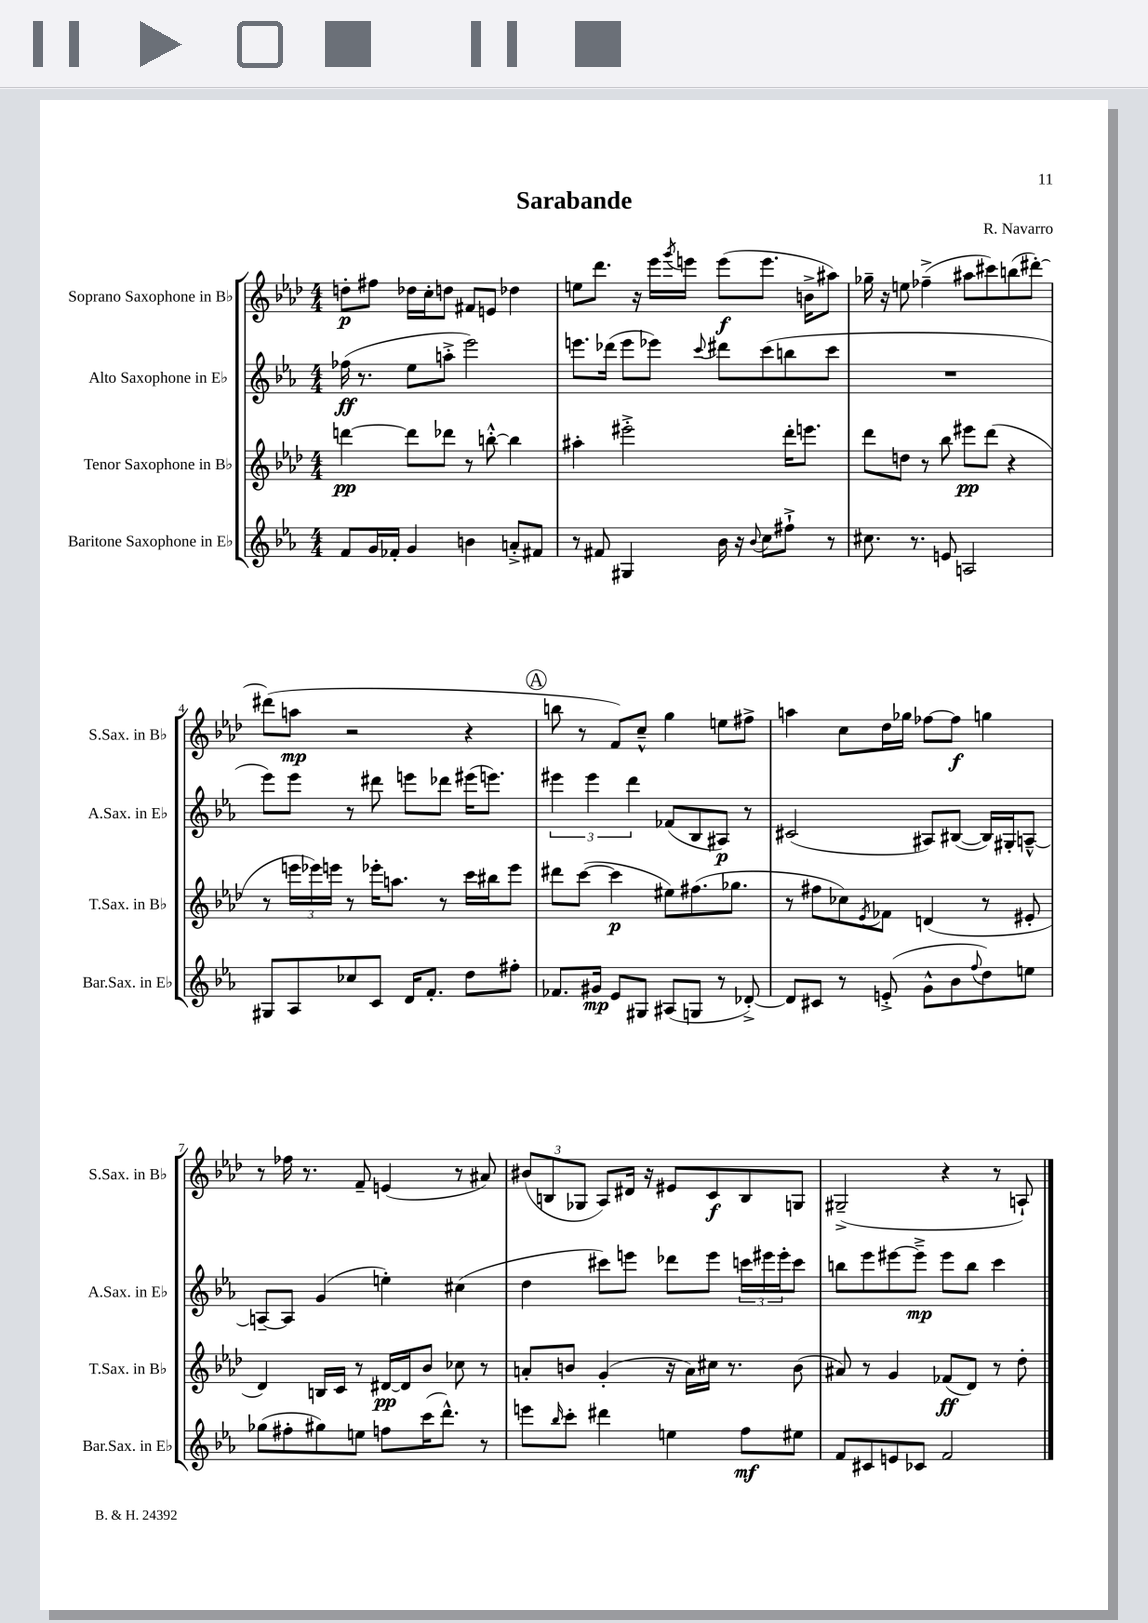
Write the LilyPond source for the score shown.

\header { title = "Sarabande" composer = "R. Navarro" }
<<
\new StaffGroup <<
\new Staff = "s0" \with { instrumentName = "Soprano Saxophone in Bb" shortInstrumentName = "S.Sax. in Bb" } {
    \clef treble \key aes \major \numericTimeSignature \time 4/4
    d''8-.\p fis''8 des''16 c''16-. d''8 fis'8 e'8 des''4 |
    e''8 des'''8. r16 ees'''16 \acciaccatura { g'''8 } e'''16 e'''8\f( e'''8. b'16-> ais''8) |
    ges''16-- r16 e''8 fes''4--->( ais''8 cis'''8) b''8( dis'''8~-.) |
    dis'''8( a''8\mp r2 r4 |
    \mark \markup { \circle "A" } b''8 r8 f'8) c''8---^ g''4 e''8 fis''8-> |
    a''4 c''8 des''16 ges''16 fes''8~ fes''8\f g''4 |
    r8 fes''16 r8. f'8-- e'4( r8 ais'8) |
    \tuplet 3/2 { bis'8( b8 ges8 } aes8) dis'16 r16 eis'8 c'8\f b8 g8 |
    gis2--->( r4 r8 a8-!) \bar "|." |
}
\new Staff = "s1" \with { instrumentName = "Alto Saxophone in Eb" shortInstrumentName = "A.Sax. in Eb" } {
    \clef treble \key ees \major \numericTimeSignature \time 4/4
    fes''16\ff( r8. ees''8 a''8-.-> ees'''2) |
    e'''8. des'''16( e'''8 ees'''8) \appoggiatura { c'''8 } dis'''8 c'''8( b''8 c'''8 |
    R1 |
    ees'''8) ees'''8 r8 dis'''8 e'''8 des'''8 eis'''16( e'''8.) |
    \mark \markup { \circle "A" } \tuplet 3/2 { eis'''4 eis'''4 d'''4 } fes'8( bes8 ais8\p) r8 |
    cis'2( ais8) bis8~( bis16) gis16-. a8~---^ |
    a8~-- a8 g'4( e''4-.) cis''4( |
    d''4 cis'''8) e'''8 des'''8 e'''8 \tuplet 3/2 { c'''16 eis'''16 eis'''16-. } c'''8 |
    b''8 ees'''8 eis'''8~ eis'''8--->\mp eis'''8 b''8 c'''4 \bar "|." |
}
\new Staff = "s2" \with { instrumentName = "Tenor Saxophone in Bb" shortInstrumentName = "T.Sax. in Bb" } {
    \clef treble \key aes \major \numericTimeSignature \time 4/4
    d'''4~\pp d'''8 des'''8 r8 b''8~-.-^ b''4 |
    ais''4-. eis'''2-.-> des'''16-. e'''8. |
    des'''8 d''8 r8 bes''8 eis'''8\pp des'''8( r4 |
    r8 \tuplet 3/2 { e'''16 ees'''16) e'''16 } r8 ees'''16-. a''8. r8 c'''16 bis''16 ees'''8 |
    \mark \markup { \circle "A" } dis'''8 c'''8~( c'''4\p eis''8) fis''8.( ges''8. |
    r8 fis''8 ces''8) \acciaccatura { ees'8 } fes'8 d'4( r8 eis'8-. |
    des'4) b16 c'16 r8 dis'16~\pp dis'16 bes'8 ces''8 r8 |
    a'8-. b'8 g'4-.( r16 a'16) cis''16 r8. b'8( |
    ais'8) r8 g'4 fes'8\ff( des'8) r8 des''8-. \bar "|." |
}
\new Staff = "s3" \with { instrumentName = "Baritone Saxophone in Eb" shortInstrumentName = "Bar.Sax. in Eb" } {
    \clef treble \key ees \major \numericTimeSignature \time 4/4
    f'8 g'16 fes'16-. g'4 b'4 a'8-.-> fis'8 |
    r8 fis'8 gis4 bes'16 r16 \appoggiatura { bes'8 } c''8 fis''8-!-> r8 |
    cis''8. r8. e'8 a2 |
    gis8 aes8 ces''8 c'8 d'16 f'8.-. d''8 fis''8-. |
    \mark \markup { \circle "A" } fes'8. gis'16\mp ees'8 gis8 ais8( g8 r8 des'8~-.->) |
    des'8 cis'8 r8 e'8-.->( g'8-^ bes'8 \appoggiatura { f''8 } d''8) e''8 |
    ges''8( fis''8-. gis''8) e''8 f''8 c'''16( d'''8.-^) r8 |
    e'''8 \grace { bes''16 } c'''8-. dis'''4 e''4 f''8\mf eis''8 |
    f'8 cis'8 e'8 ces'8 f'2 \bar "|." |
}
>>
>>
